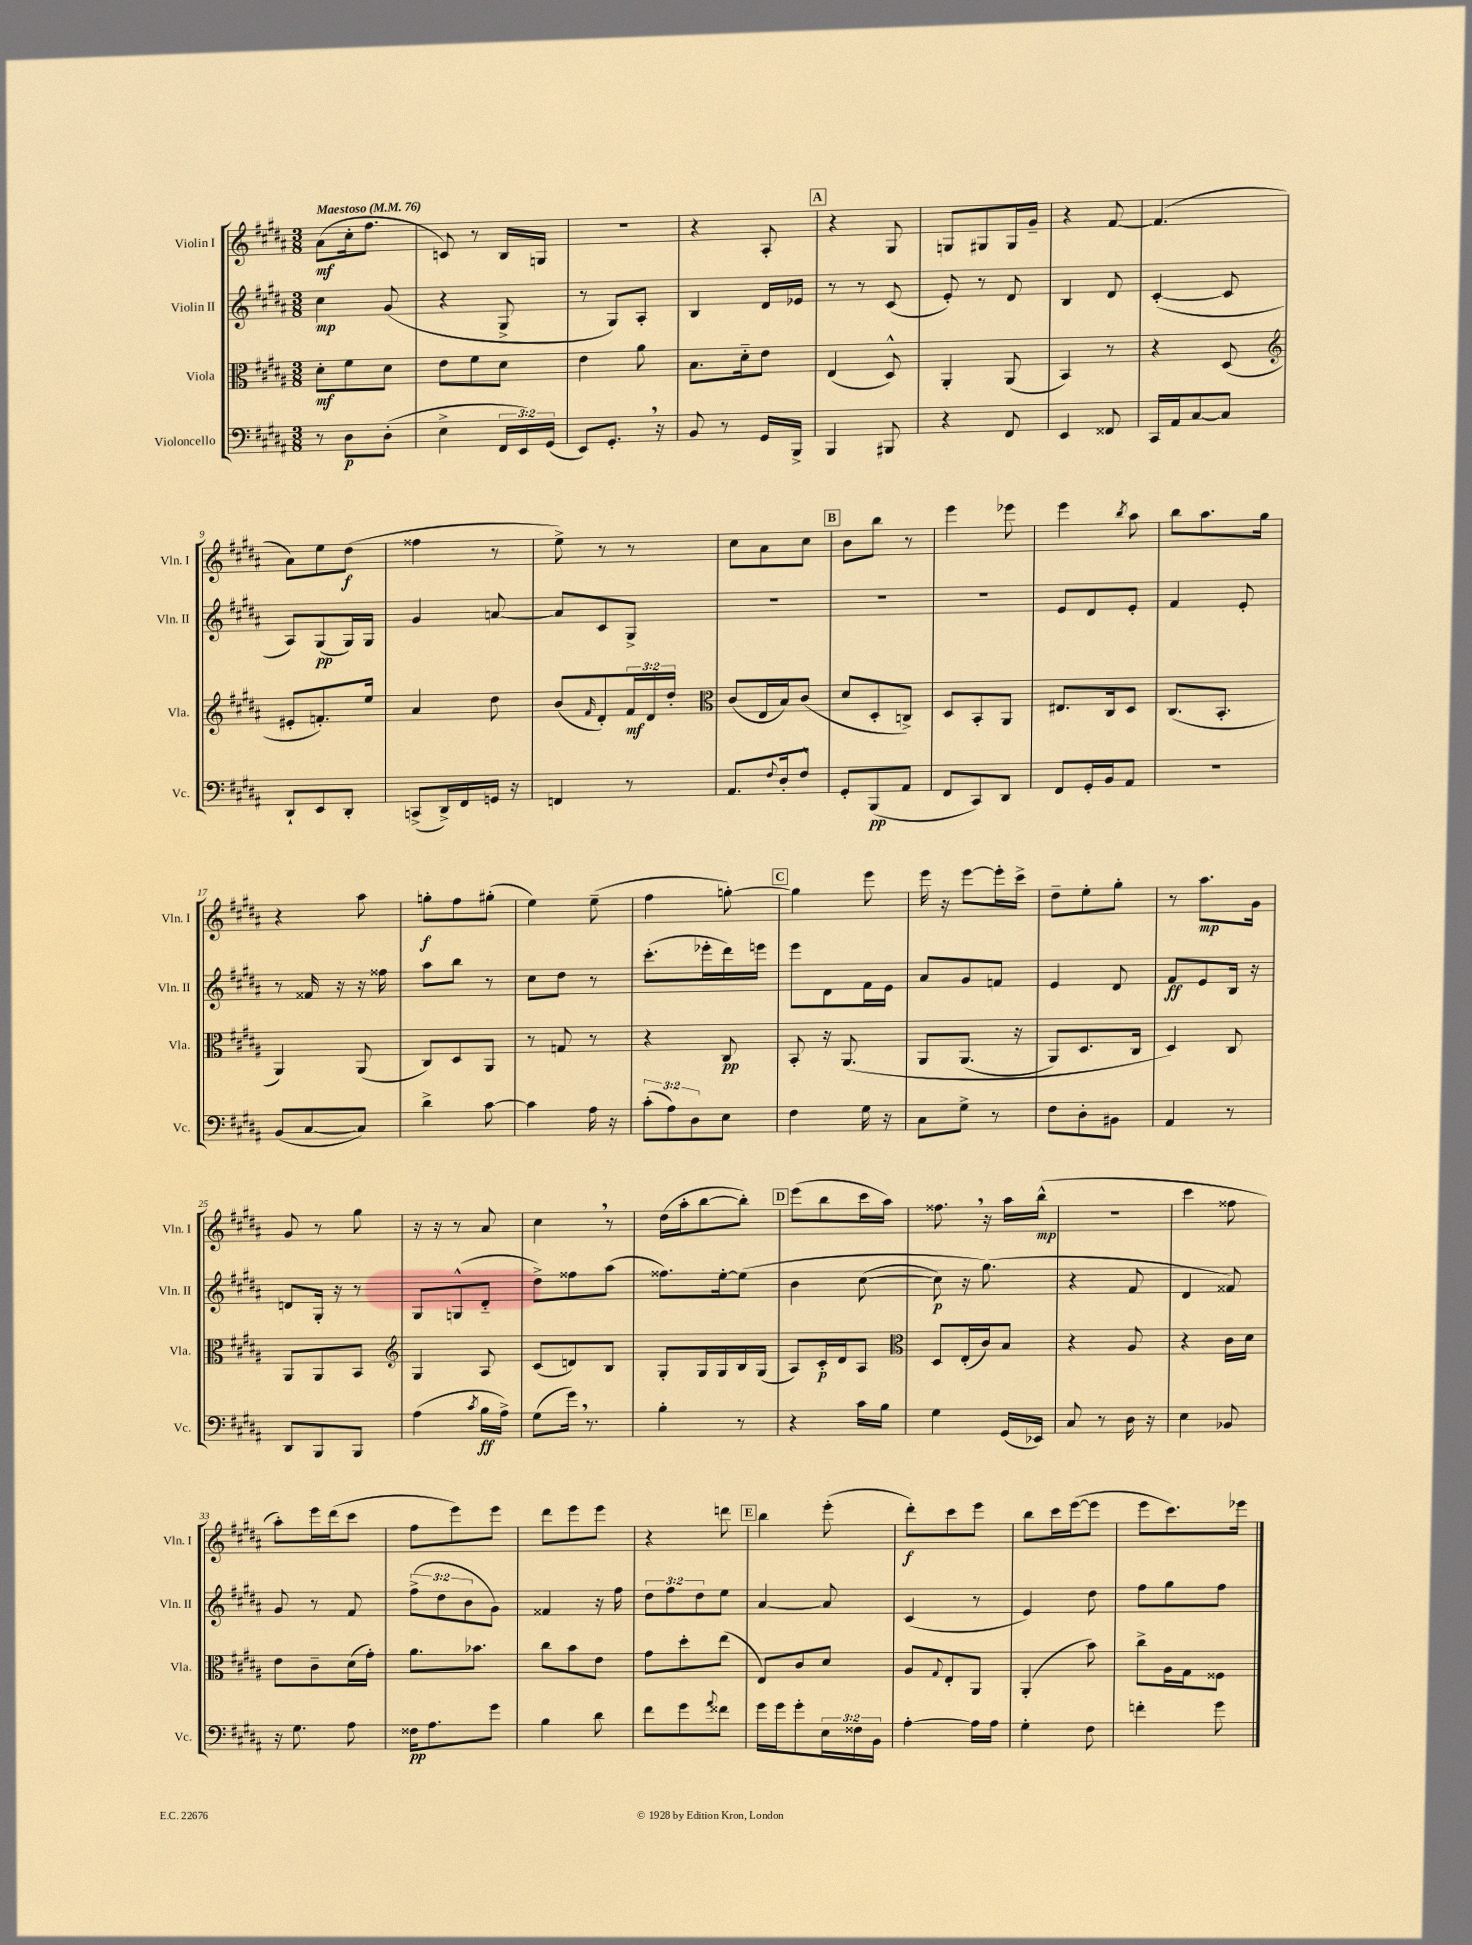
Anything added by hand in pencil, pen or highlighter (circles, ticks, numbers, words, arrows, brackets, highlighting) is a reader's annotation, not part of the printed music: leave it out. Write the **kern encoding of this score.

**kern	**kern	**kern	**kern
*staff4	*staff3	*staff2	*staff1
*clefF4	*clefC3	*clefG2	*clefG2
*k[f#c#g#d#a#]	*k[f#c#g#d#a#]	*k[f#c#g#d#a#]	*k[f#c#g#d#a#]
*M3/8	*M3/8	*M3/8	*M3/8
*MM76	*MM76	*MM76	*MM76
8r	8d#'	4cc#	(8a#
8D#	8f#	.	16cc#'
.	.	.	8.ff#
(8D#'	8d#	(8g#	.
=	=	=	=
4E^	8e	4r	8c)
.	8f#	.	8r
24FF#	8d#	8G#^	16B
24EE)	.	.	.
.	.	.	16G
(24GG#	.	.	.
=	=	=	=
8EE)	4e	8r	4.r
8.GG#'	.	8G#)	.
.	8a#	8A#'	.
16r	.	.	.
=	=	=	=
8BB	8.B	4B	4r
8r	.	.	.
.	16d#'~	.	.
16GG#	8e	16d#	8A#'
16BBB^	.	16e-	.
=	=	=	=
4BBB	(4E	8r	4r
.	.	8r	.
8BBB#	8D#^^)	(8c#	8G#
=	=	=	=
4r	4AA#'	8e')	8G
.	.	8r	8G#
8FF#	(8AA#	8d#	16G#
.	.	.	16g#~
=	=	=	=
4EE	4BB)	4B	4r
8FF##	8r	8d#	[8f#
=	=	=	=
16CC#	4r	([4c#'	(4.f#]
16AA#	.	.	.
[8C#	.	.	.
8C#]	(8D#	8c#]	.
=	=	=	=
*	*clefG2	*	*
8DD#`	8e#'	8A#)	8a#)
8EE	8.f')	(8G#	8ee
8DD#'	.	16G#)	(8dd#
.	16ee	16G#	.
=	=	=	=
(8CC^	4a#	4g#	4ff##
16DD#^)	.	.	.
16FF#	.	.	.
16GG	8dd#	[8a	8r
16r	.	.	.
=	=	=	=
4FF	(8b	8a]	8ee^)
.	16qqf#	.	.
.	8d#')	8c#	8r
8r	24f#	8G#^	8r
.	24d#	.	.
.	24dd#'	.	.
=	=	=	=
*	*clefC3	*	*
8.AA#	(8c#	4.r	8cc#
.	16E	.	8a#
8qqF#	.	.	.
16D#'	16B)	.	.
8F#^^	(8c#	.	8cc#
=	=	=	=
8GG#'	8d#	4.r	8b
(8BBB	8D#'	.	8bb
8AA#	8C^)	.	8r
=	=	=	=
8FF#	8D#	4.r	4eee
8CC#)	8BB'	.	.
8DD#	8AA#	.	8eee-
=	=	=	=
8FF#	8.E#	8e	4eee
16GG#'	.	8d#	.
16BB	16C#	.	.
.	.	.	8qbb
8AA#	8D#	8e'	8aa#
=	=	=	=
4.r	(8.C#	4f#	8bb
.	.	.	8.aa#
.	8.BB'	.	.
.	.	8e'	.
.	.	.	16gg#
=	=	=	=
(8BB	4AA#)	8r	4r
[8C#	.	16f##	.
.	.	16r	.
8C#])	(8AA#	16r	8aa#
.	.	16ff##	.
=	=	=	=
4d#^	8C#)	8aa#	8gg'
.	8D#	8bb	8ff#
[8c#	8AA#	8r	(8gg#'
=	=	=	=
4c#]	8r	8cc#	4ee)
.	8G	8dd#	.
16A#	8r	8r	(8ee~
16r	.	.	.
=	=	=	=
(12c#'	4r	(8.ccc#'	4ff#
12A#)	.	.	.
12D#	.	.	.
.	.	16eee-'	.
8E	8C#	16ddd#)	[8gg')
.	.	16eee	.
=	=	=	=
4F#	8BB'	8eee	4gg]
.	16r	8d#	.
.	&(8.AA#	.	.
16G#	.	16f#	8eee
16r	.	16e	.
=	=	=	=
8C#	8AA#	8a#	16eee
.	.	.	16r
8G#^	(8.AA#	8g#	[8eee
8r	.	8f	16eee']
.	16r	.	16ccc#^
=	=	=	=
8F#	8AA#)	4e	8dd#~
8D#'	8.D#	.	8ee'
8BB#	.	8d#	8gg#'
.	16C#	.	.
=	=	=	=
4AA#	4D#&)	8f#	8r
.	.	8e	8.aa#
8r	8C#	16B	.
.	.	16r	16g#
=	=	=	=
8DD#	8AA#	8d	8g#
8BBB	8AA#	16G#'	8r
.	.	16r	.
8BBB	8BB	8r	8gg#
=	=	=	=
*	*clefG2	*	*
(4A#	4G#	8G#	16r
.	.	.	16r
.	.	(8G^^	8r
8qc#	.	.	.
16B	8A#	8d#'~	8a#
16A#^)	.	.	.
=	=	=	=
(8G#	(8c#	8dd#^)	4cc#
16g#)	8d)	8ff##	.
8.r	.	.	.
.	8B	(8aa#	8r
=	=	=	=
4B'	8G#'	8.ff##)	(16dd#
.	.	.	16aa#'
.	16G#	.	[8bb
.	16G#	[16ee'	.
8r	16B	&(8ee]	8bb'])
.	(16G#	.	.
=	=	=	=
4r	8A#)	4b	(8eee
.	16c#'	.	8bb
.	16d#	.	.
16c#	8A#	([8cc#	16ccc#
16B	.	.	16aa#)
=	=	=	=
*	*clefC3	*	*
4G#	8D#	8cc#])	8.ff##
.	(16E'	16r	.
.	16c#)	(8.gg#&)	16r
(16GG#	8B	.	16aa#
16EE-)	.	.	(16bb^^
=	=	=	=
8C#	4r	4r	4.r
8r	.	.	.
16D#	8A#	8f#	.
16r	.	.	.
=	=	=	=
4E	4r	4d#	4ccc#
8BB-	16c#	8f##)	8ff##
.	16d#	.	.
=	=	=	=
16r	8e	8g#	8aa#')
8.G#	.	.	.
.	8c#~	8r	16eee
.	.	.	(16ddd#
8A#	(16d#	8f#	8ccc#
.	16g#')	.	.
=	=	=	=
16F##	8.a#	(12ff#^	8ff#
8.A#	.	.	.
.	.	12dd#	.
.	.	.	8eee)
.	.	12b	.
.	8.b-	.	.
8g#	.	8g#)	8eee
=	=	=	=
4B	8cc#	4f##	8ddd#
.	8b	.	8eee
8d#	8e	16r	8eee
.	.	16ff#	.
=	=	=	=
8f#	8g#	12dd#	4r
.	.	12ff#	.
8g#	8dd#'	.	.
.	.	12dd#	.
8qqa#	.	.	.
8f##	(8ee	8ee	8ddd
=	=	=	=
16g#	8E)	[4a#	4bb
16g#	.	.	.
8g#'	8c#	.	.
24E	8d#	8a#]	(8eee'
24F##	.	.	.
24BB	.	.	.
=	=	=	=
[4A#'	8A#	(4c#	8ddd#')
.	8qqG#	.	.
.	8E'	.	8ccc#
16A#]	8AA#	8r	8eee
16A#	.	.	.
=	=	=	=
4G#'	(4AA#'	4e)	8bb
.	.	.	16ccc#
.	.	.	([16eee
8F#	8b)	8dd#	8eee]
=	=	=	=
4f'	8cc#^	8ff#	8eee
.	16A#	8gg#	8.ccc#)
.	16G#	.	.
8g#	8F##	8ff#	.
.	.	.	16eee-
==	==	==	==
*-	*-	*-	*-
